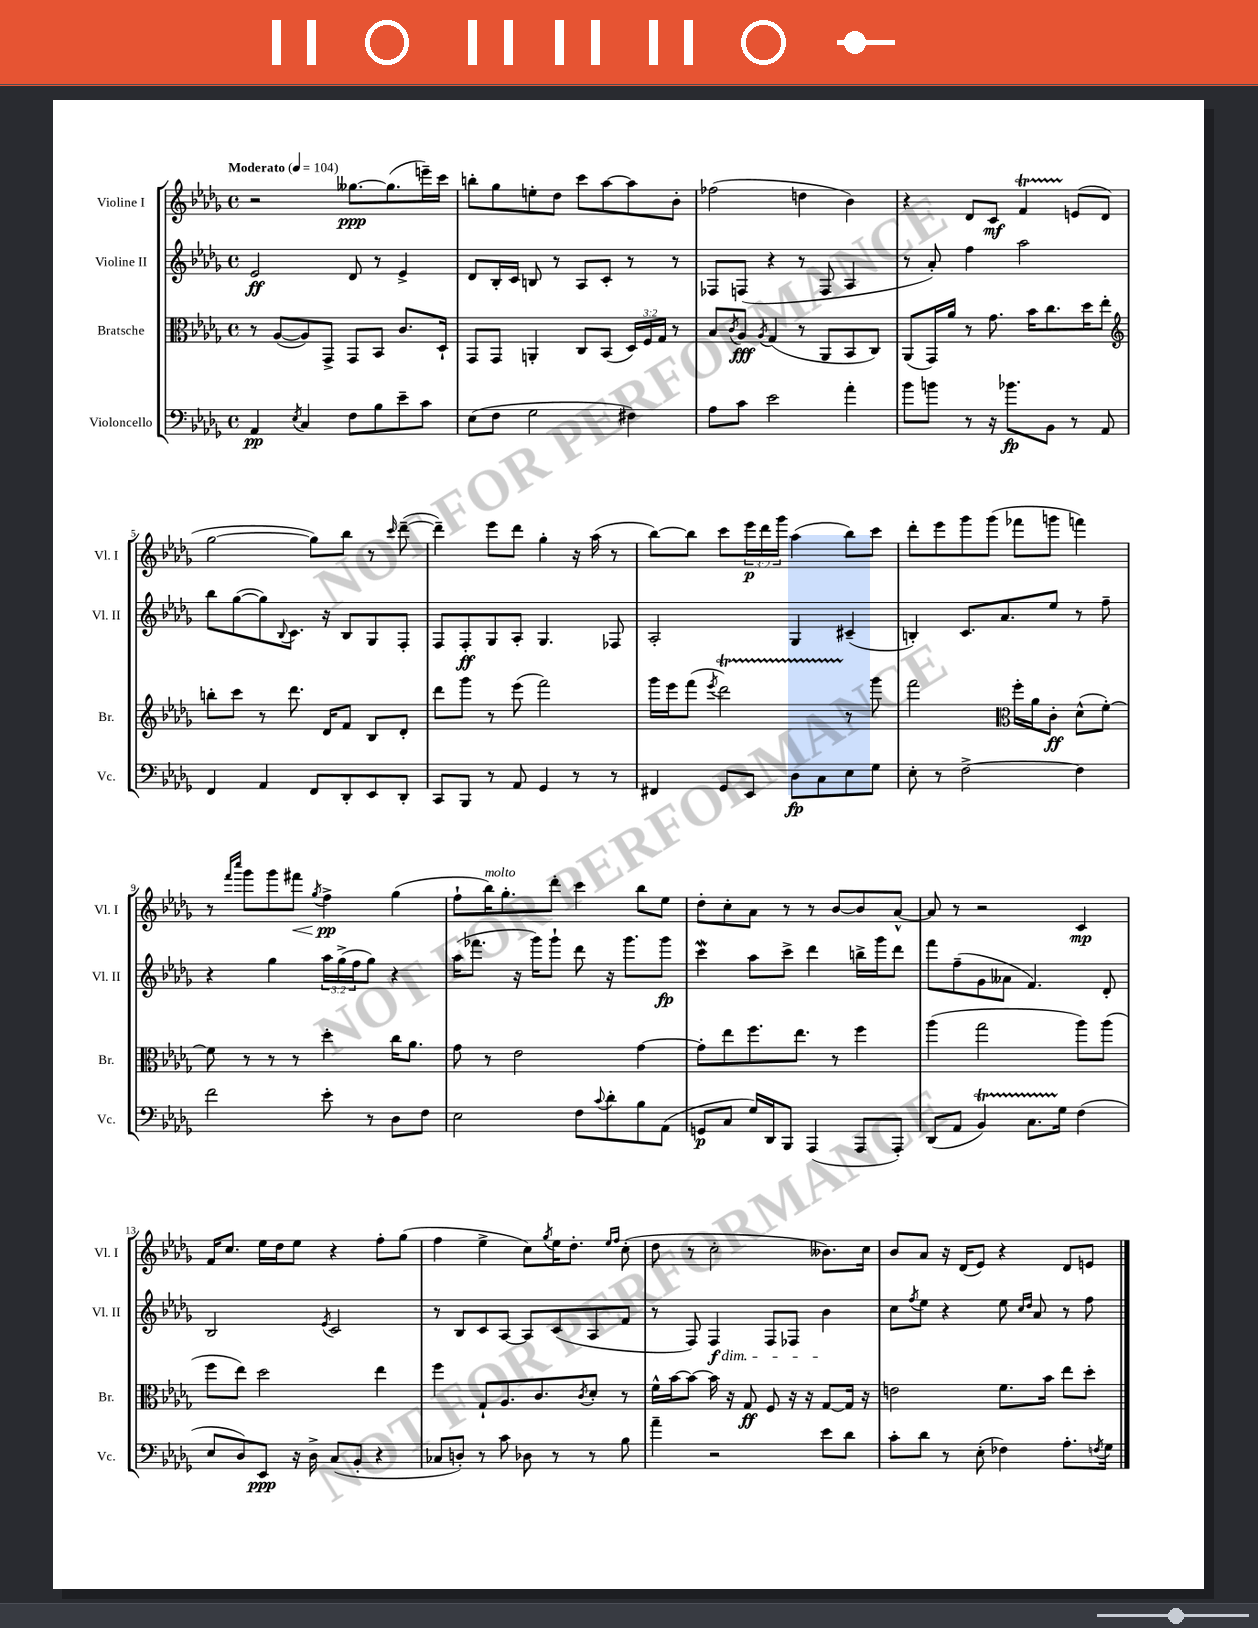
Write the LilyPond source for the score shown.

<<
\new StaffGroup <<
\new Staff = "s0" \with { instrumentName = "Violine I" shortInstrumentName = "Vl. I" } {
    \clef treble \key des \major \defaultTimeSignature \time 4/4 \override Staff.TupletNumber.text = #tuplet-number::calc-fraction-text \tempo "Moderato" 4 = 104
    r2 geses''8.~\ppp geses''8.( e'''16--) c'''16 |
    b''8-. ges''8 e''8-. des''8 c'''8 aes''8~ aes''8 bes'8-. |
    fes''2( d''4 bes'4) |
    r4 des'8 c'8\mf f'4\startTrillSpan e'8\stopTrillSpan( des'8 |
    ges''2~ ges''8) bes''8 r8 \grace { c'''16 } des'''8~--( |
    des'''4--) ees'''8 des'''8 ges''4-. r16 aes''16( r8 |
    bes''8~) bes''8 c'''8 \tuplet 3/2 { ees'''16\p des'''16 ges'''16 } aes''4( bes''8) c'''8 |
    des'''8-. ees'''8 ges'''8 ges'''8( fes'''8 g'''8 f'''4) |
    r8 \grace { f'''16 c''''16 } ges'''8 ges'''8 fis'''8\< \acciaccatura { ges''8 } f''4->\pp\! ges''4( |
    f''8-! bes''16^\markup { \italic "molto" }) ges''8.-. des'''8-. c'''4 bes''8 ees''8 |
    des''8-. c''8-. aes'8 r8 r8 bes'8~ bes'8 aes'8~-^ |
    aes'8 r8 r2 c'4\mp |
    f'16 c''8. ees''16 des''16 ees''8 r4 f''8-. ges''8( |
    f''4 ees''4-> c''8) \acciaccatura { ges''8 } ees''16 des''8.-. \grace { ees''16 f''16 } c''8-.( |
    des''8 r8 c''2-. beses'8.) c''16 |
    bes'8 aes'8 r16 des'16( ees'8) r4 des'8 e'8 \bar "|." |
}
\new Staff = "s1" \with { instrumentName = "Violine II" shortInstrumentName = "Vl. II" } {
    \clef treble \key des \major \defaultTimeSignature \time 4/4 \override Staff.TupletNumber.text = #tuplet-number::calc-fraction-text
    ees'2\ff des'8 r8 ees'4-> |
    des'8 bes16-. c'16 b8 r8 aes8 c'8-. r8 r8 |
    fes8 f8( r4 r8 f8 aes4 |
    r8 aes'8-.) f''4 aes''2 |
    bes''8 ges''8~( ges''8) \appoggiatura { bes8 } c'8. r16 bes8 ges8 f8-. |
    f8 f8-.\ff ges8 aes8-. ges4. fes8 |
    aes2-. ges4 cis'4--( |
    b4-.) c'8. aes'8. ees''8 r8 f''8-- |
    r4 ges''4 \tuplet 3/2 { aes''16 ges''16->( f''16 } ges''8) r4 |
    aes''16( fes'''8. r16 ges'''16) ges'''8-! des'''8 r16 ges'''8. ges'''8\fp |
    c'''4\mordent aes''8 c'''8-> des'''4 b''16-> ges'''16 des'''8 |
    f'''8 f''8--( ges'8 aeses'8 f'4.) des'8-. |
    bes2 \acciaccatura { ees'8 } c'2 |
    r8 bes8 c'8 aes8~ aes8 c'8( aes8 f'8 |
    r8 f8) f4\f\dim f8 fes8 bes'4\! |
    c''8 \acciaccatura { f''8 } ees''8 r4 ees''8 \grace { c''16 des''16 } aes'8 r8 f''8 \bar "|." |
}
\new Staff = "s2" \with { instrumentName = "Bratsche" shortInstrumentName = "Br." } {
    \clef alto \key des \major \defaultTimeSignature \time 4/4 \override Staff.TupletNumber.text = #tuplet-number::calc-fraction-text
    r8 aes8~( aes8) ges,8-> ges,8 bes,8 c'8. des16-! |
    ges,8 ges,8 a,4-. c8 bes,8( \tuplet 3/2 { des16) f16 ges16 } r8 |
    bes8 \acciaccatura { c'8 } aes8\fff \acciaccatura { aes8 } ges4( r8 aes,8 bes,8 c8) |
    aes,8( ges,16) aes'16 r8 ges'8. bes'16 c''8. des''16 ees''8-. |
    \clef treble b''8-. c'''8 r8 des'''8. des'16 f'8 bes8 des'8-. |
    des'''8 ges'''8 r8 ees'''8( f'''2) |
    ges'''16 ees'''16 f'''8( \acciaccatura { ees'''8 } des'''2\startTrillSpan) r8\stopTrillSpan ges'''8 |
    f'''2 \clef alto f''16-. aes'16 c'8-.\ff des'8-^( f'8~-.) |
    f'8 r8 r8 r8 des''4-. c''16 aes'8. |
    ges'8 r8 ees'2 ges'4~ |
    ges'8-. ees''8 f''8. ees''8. r8 f''4 |
    aes''4( ges''2 aes''8) aes''8( |
    f''8 ees''8) des''2 ees''4 |
    f''4 ges8-! aes8. c'8. \acciaccatura { c'8 } des'8-. r8 |
    f'16-^ bes'16~ bes'8~ bes'16 r16 ges8\ff f8 r16 r16 ges8~ ges16 r16 |
    e'2 f'8. bes'16 ees''8 des''8-. \bar "|." |
}
\new Staff = "s3" \with { instrumentName = "Violoncello" shortInstrumentName = "Vc." } {
    \clef bass \key des \major \defaultTimeSignature \time 4/4
    aes,4\pp \acciaccatura { ees8 } c4 f8 bes8 ees'8-- c'8 |
    ees8( f8 ges2 fis4) |
    aes8 c'8 ees'2 aes'4-. |
    bes'8 b'8 r8 r16 bes'8.\fp bes,8 r8 aes,8 |
    f,4 aes,4 f,8 des,8-. ees,8 des,8-. |
    c,8 bes,,8 r8 aes,8 ges,4 r8 r8 |
    fis,4 ges,8 ees,8 des8\fp c8 ees8 ges8 |
    ees8-. r8 f2~-> f4 |
    f'2 ees'8-. r8 des8 f8 |
    ees2 f8 \appoggiatura { c'8 } des'8-. bes8 aes,8( |
    g,8\p c8 ges16) des,16 bes,,8 aes,,4( aes,,8 aes,,8-.) |
    des,8( aes,8 bes,4\startTrillSpan) c8. ges16\stopTrillSpan f4( |
    ees8 des8) ees,8\ppp r16 des16-> c8( bes,8-. r4 |
    ces8 d8-.) r8 c'8 des8 r8 r8 bes8 |
    aes'4-- r2 ees'8 des'8 |
    c'8-. des'8 r8 ees8-.( fes4) aes8.-. \acciaccatura { f8 } ges16 \bar "|." |
}
>>
>>
